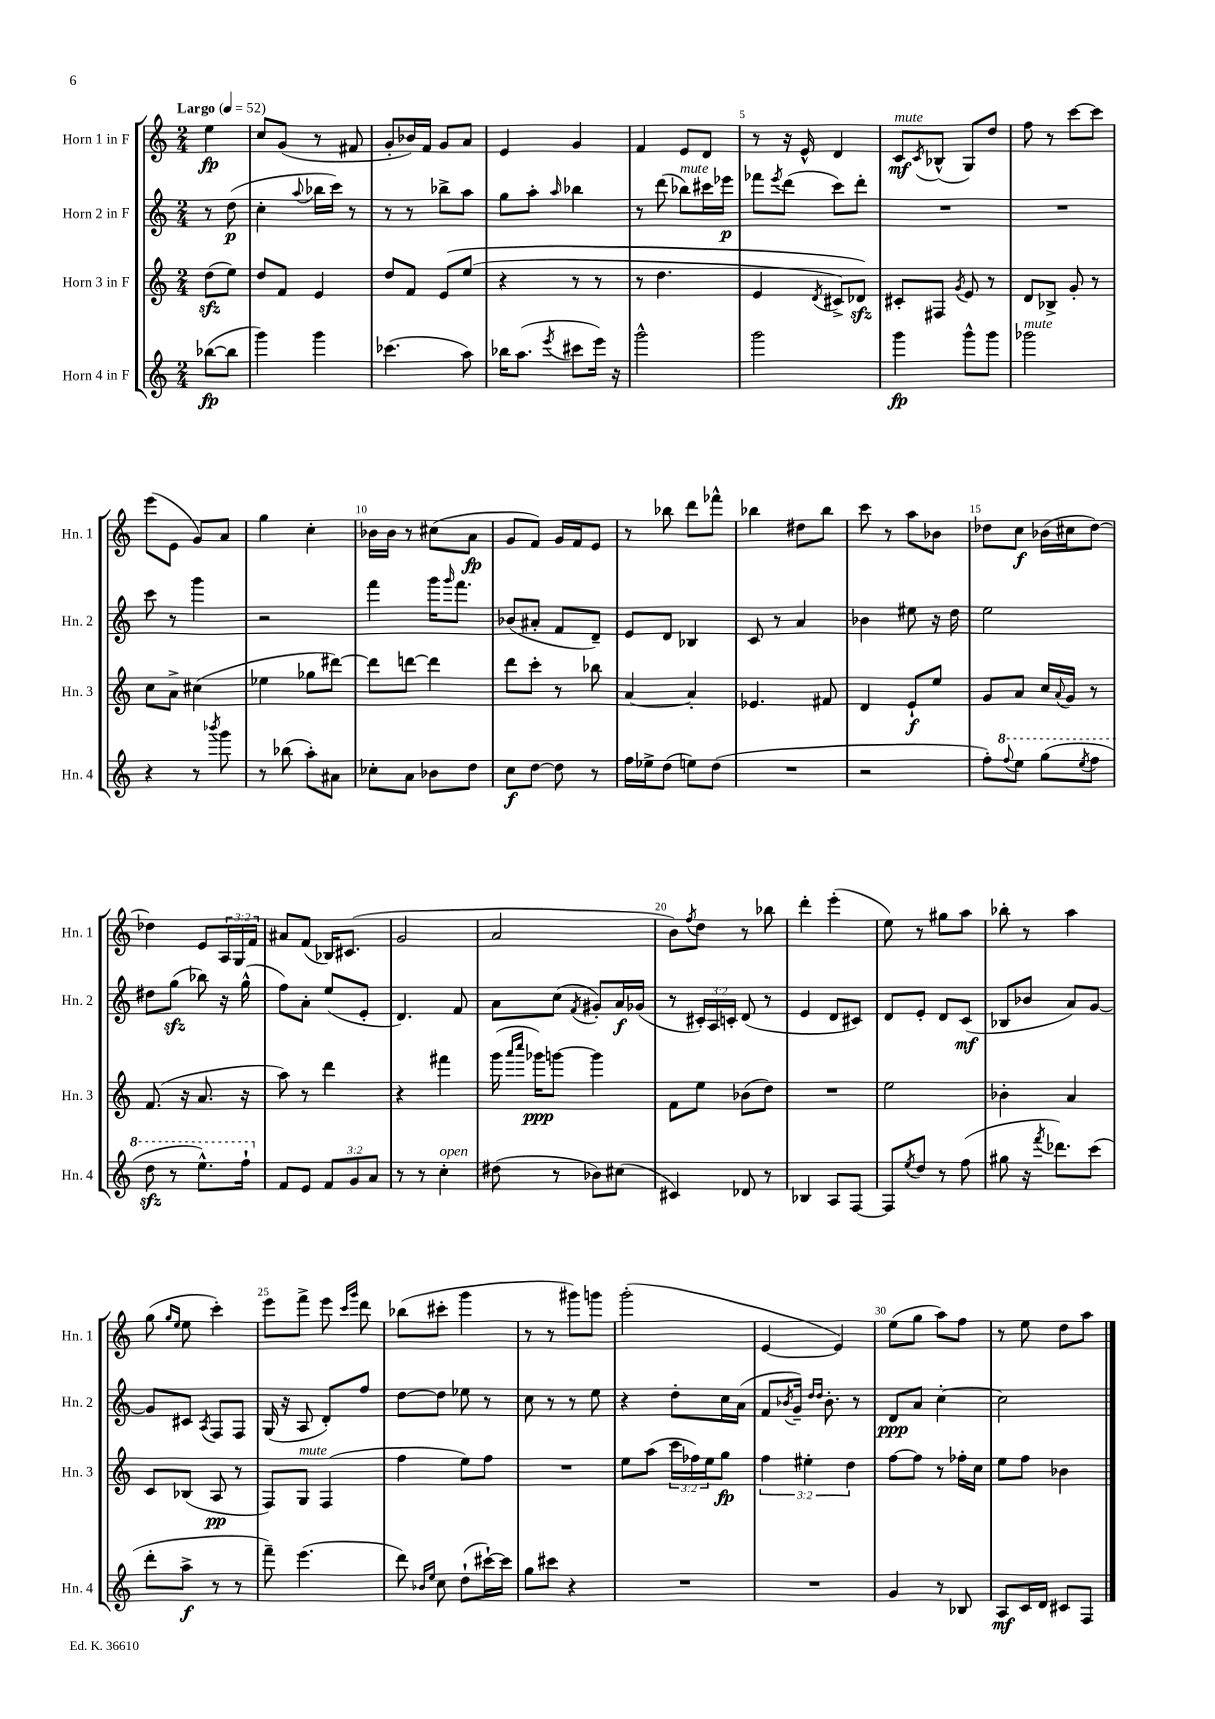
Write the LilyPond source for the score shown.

<<
\new StaffGroup <<
\new Staff = "s0" \with { instrumentName = "Horn 1 in F" shortInstrumentName = "Hn. 1" } {
    \clef treble \key c \major \numericTimeSignature \time 2/4 \override Staff.TupletNumber.text = #tuplet-number::calc-fraction-text \partial 4 \tempo "Largo" 4 = 52
    e''4\fp |
    c''8 g'8( r8 fis'8 |
    g'8-. bes'16) f'16 g'8 a'8 |
    e'4 g'4 |
    f'4 e'8 d'8 |
    r8 r16 e'16-^ d'4 |
    c'8\mf^\markup { \italic "mute" } \acciaccatura { c'8 } bes8-^( g8) d''8 |
    f''8 r8 c'''8~ c'''8 |
    e'''8( e'8 g'8) a'8 |
    g''4 c''4-. |
    bes'16 bes'16 r8 cis''8( a'8\fp |
    g'8 f'8) g'16 f'16 e'8 |
    r8 bes''8 d'''8 fes'''8-^ |
    bes''4 dis''8 bes''8 |
    c'''8 r8 a''8 bes'8 |
    des''8 c''8\f bes'16( cis''16 des''8~) |
    des''4 e'8 \tuplet 3/2 { a16 g16 f'16 } |
    ais'8 f'8( bes16) cis'8.( |
    g'2 |
    a'2 |
    b'8) \acciaccatura { f''8 } d''8 r8 bes''8 |
    d'''4-. e'''4-.( |
    e''8) r8 gis''8 a''8 |
    bes''8-. r8 a''4 |
    g''8( \grace { g''16 e''16 } e''8 c'''4-.) |
    e'''8 f'''8-> e'''8 \grace { c'''16 g'''16 } d'''8 |
    bes''8( cis'''8-. g'''4 |
    r8 r8 gis'''8) g'''8 |
    g'''2-.( |
    e'4~ e'4) |
    e''8( g''8 a''8) f''8 |
    r8 e''8 d''8 a''8 \bar "|." |
}
\new Staff = "s1" \with { instrumentName = "Horn 2 in F" shortInstrumentName = "Hn. 2" } {
    \clef treble \key c \major \numericTimeSignature \time 2/4 \override Staff.TupletNumber.text = #tuplet-number::calc-fraction-text \partial 4
    r8 d''8\p( |
    c''4-. \appoggiatura { a''8 } bes''16 c'''16) r8 |
    r8 r8 bes''8-> a''8 |
    g''8 a''8-. \grace { a''16 } bes''4 |
    r8 d'''8( bes''8^\markup { \italic "mute" }) cis'''16 ees'''16\p |
    fes'''8 \acciaccatura { e'''8 } d'''8( c'''8) d'''8-. |
    R2 |
    R2 |
    c'''8 r8 g'''4 |
    r2 |
    f'''4 g'''16 \grace { g'''16 } f'''8. |
    bes'8( ais'8-. f'8 d'8--) |
    e'8 d'8 bes4 |
    c'8 r8 a'4 |
    bes'4 eis''8 r16 d''16 |
    e''2 |
    dis''8 g''8\sfz( bes''8) r16 g''16-^( |
    f''8) a'8-. e''8( e'8-. |
    d'4.) f'8 |
    a'8 c''8( \acciaccatura { f'8 } gis'8-.) a'16\f ges'16( |
    r8 \tuplet 3/2 { cis'16-.) a16 c'16-. } d'8( r8 |
    e'4 d'8 cis'8) |
    d'8 e'8-. d'8 c'8\mf( |
    bes8 bes'8 a'8) g'8~ |
    g'8 cis'8 \acciaccatura { a8 } f8 f8 |
    g16( r16 a8 d'8-.) f''8 |
    d''8~ d''8 ees''8 r8 |
    c''8 r8 r8 e''8 |
    r4 d''8-. c''16 a'16( |
    f'8 \acciaccatura { bes'8 } g'16--) \grace { d''16 d''16 } bes'8.-. r8 |
    d'8\ppp a'8 c''4~-. |
    c''2 \bar "|." |
}
\new Staff = "s2" \with { instrumentName = "Horn 3 in F" shortInstrumentName = "Hn. 3" } {
    \clef treble \key c \major \numericTimeSignature \time 2/4 \override Staff.TupletNumber.text = #tuplet-number::calc-fraction-text \partial 4
    d''8\sfz( e''8) |
    d''8 f'8 e'4 |
    d''8 f'8 e'8\( e''8( |
    r4 r8 r8 |
    r8 d''4. |
    e'4 \acciaccatura { d'8 } cis'8->) des'8\sfz\) |
    cis'8-. fis8 \acciaccatura { g'8 } e'8 r8 |
    d'8 bes8-> g'8-. r8 |
    c''8 a'8-> cis''4( |
    ees''4 ges''8 dis'''8~) |
    dis'''8 d'''8~ d'''4 |
    d'''8 c'''8-. r8 bes''8 |
    a'4~ a'4-. |
    ees'4. fis'8 |
    d'4 e'8-!\f e''8 |
    g'8 a'8 c''16 \appoggiatura { a'8 } g'16 r8 |
    f'8.( r16 a'8. r16 |
    a''8) r8 d'''4 |
    r4 fis'''4 |
    g'''16( \grace { a'''16 c''''16 } ges'''16\ppp) g'''8~ g'''4 |
    f'8 e''8 bes'8( d''8) |
    R2 |
    e''2 |
    bes'4-. a'4 |
    c'8 bes8( a8\pp r8 |
    f8) g8^\markup { \italic "mute" } f4( |
    f''4 e''8) f''8 |
    R2 |
    e''8 a''8( \tuplet 3/2 { c'''16 fes''16) e''16 } g''8\fp |
    \tuplet 3/2 { f''4 eis''4-. d''4 } |
    f''8~ f''8 r8 fes''16-. c''16 |
    e''8 f''8 bes'4 \bar "|." |
}
\new Staff = "s3" \with { instrumentName = "Horn 4 in F" shortInstrumentName = "Hn. 4" } {
    \clef treble \key c \major \numericTimeSignature \time 2/4 \override Staff.TupletNumber.text = #tuplet-number::calc-fraction-text \partial 4
    bes''8~\fp( bes''8 |
    g'''4) g'''4 |
    ces'''4.( a''8) |
    bes''16 a''8.( \acciaccatura { e'''8 } cis'''8 e'''16) r16 |
    g'''2-^ |
    g'''2 |
    g'''4\fp g'''8-^ g'''8 |
    ges'''2^\markup { \italic "mute" } |
    r4 r8 \acciaccatura { bes'''8 } g'''8 |
    r8 bes''8( a''8-.) ais'8 |
    ces''8-. a'8 bes'8 d''8 |
    c''8\f d''8~ d''8 r8 |
    f''16 ees''16-> d''8( e''8) d''8( |
    R2 |
    r2 |
    f''8-.) \ottava #1 \appoggiatura { f'''8 } e'''8 g'''8( \acciaccatura { e'''8 } f'''8 |
    d'''8\sfz r8 e'''8.-^) f'''16-! \ottava #0 |
    f'8 e'8 \tuplet 3/2 { f'8 g'8 a'8 } |
    r8 r8 c''4-.^\markup { \italic "open" } |
    dis''8( r8 bes'8) cis''8( |
    cis'4) des'8 r8 |
    bes4 a8 f8~ |
    f8 \acciaccatura { e''8 } d''8 r8 f''8( |
    gis''8 r16 \acciaccatura { f'''8 } des'''8.) c'''8( |
    d'''8-. a''8->\f r8 r8 |
    f'''8--) e'''4.( |
    d'''8) \grace { bes'16 e''16 } c''8 d''8-!( cis'''16~-!) cis'''16 |
    g''8 cis'''8 r4 |
    R2 |
    R2 |
    g'4 r8 bes8 |
    a8\mf c'16 d'16 cis'8 f8 \bar "|." |
}
>>
>>
\layout { \context { \Score \override BarNumber.break-visibility = ##(#f #t #t) barNumberVisibility = #(every-nth-bar-number-visible 5) } }
